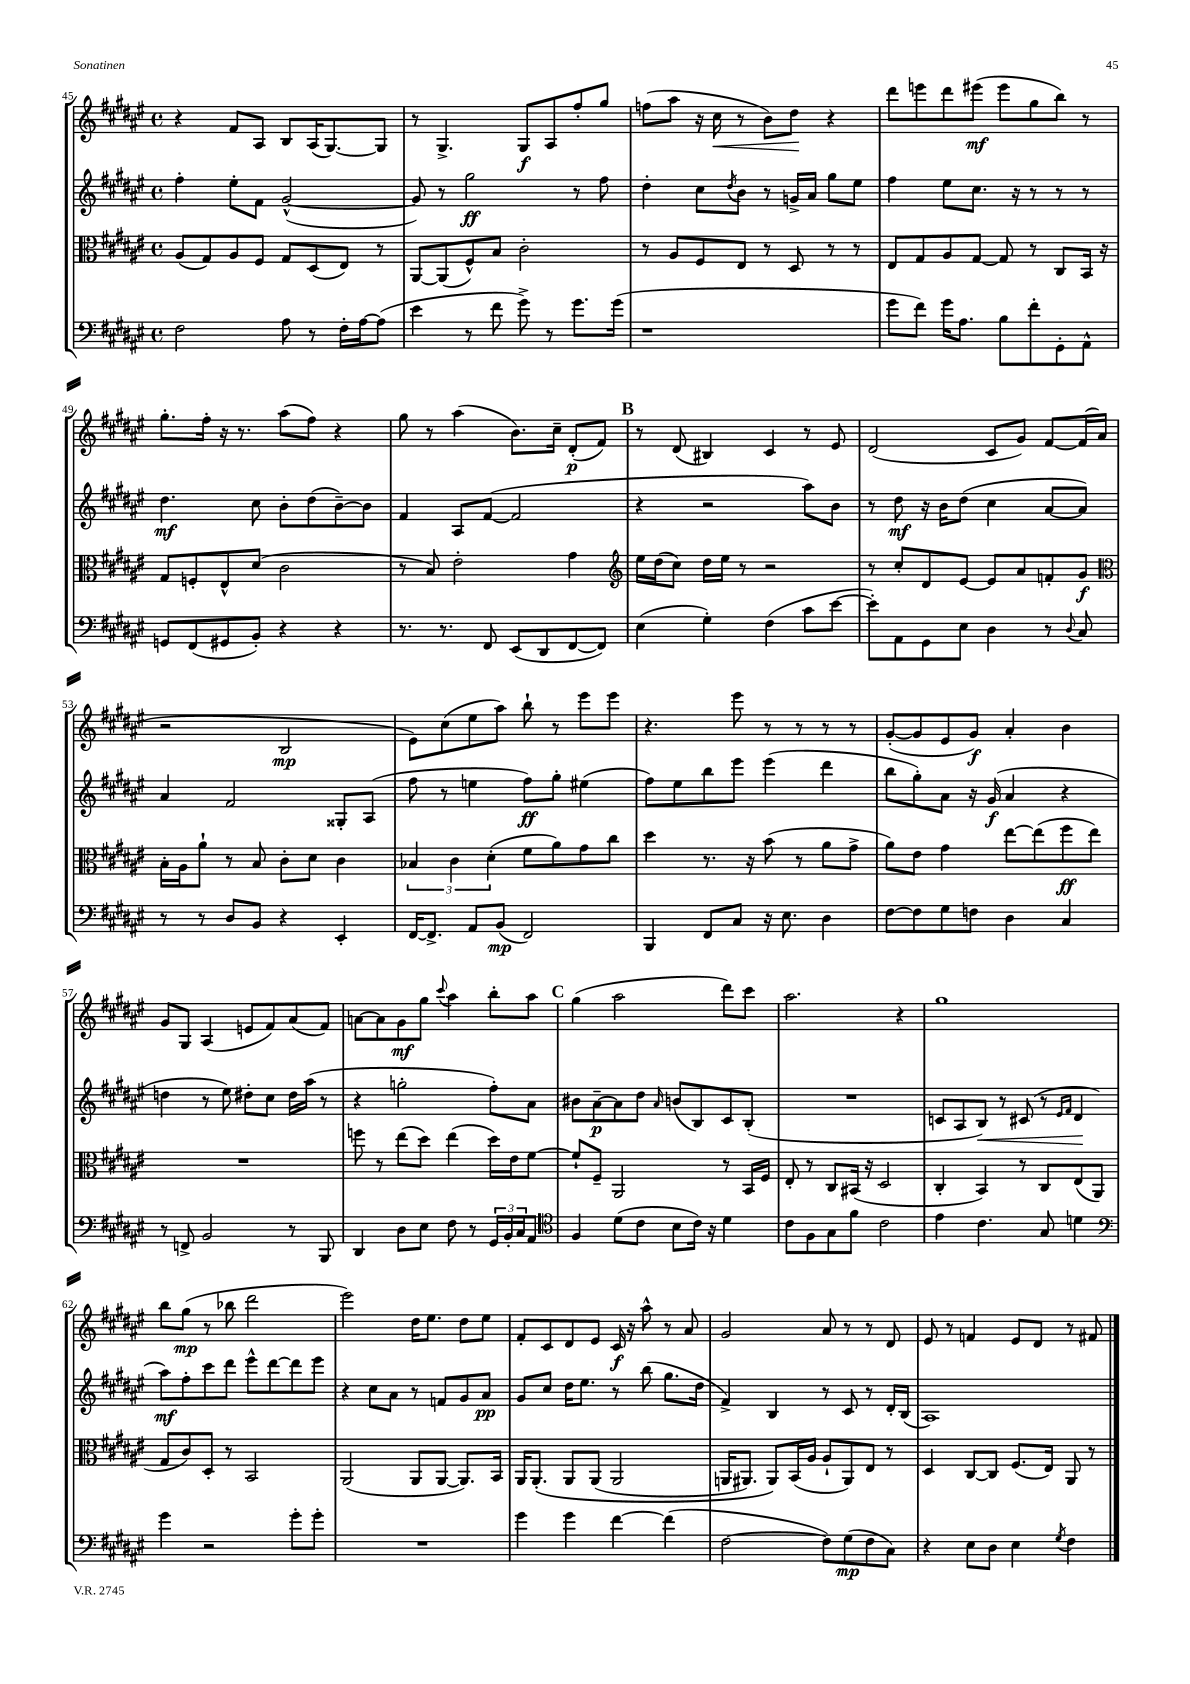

**kern	**kern	**kern	**kern
*staff4	*staff3	*staff2	*staff1
*clefF4	*clefC3	*clefG2	*clefG2
*k[f#c#g#d#a#e#]	*k[f#c#g#d#a#e#]	*k[f#c#g#d#a#e#]	*k[f#c#g#d#a#e#]
*M4/4	*M4/4	*M4/4	*M4/4
*met(c)	*met(c)	*met(c)	*met(c)
2F#	(8A#	4ff#'	4r
.	8G#)	.	.
.	8A#	8ee#'	8f#
.	8F#	8f#	8A#
8A#	8G#	([2g#^^	8B
8r	(8D#	.	(16A#
.	.	.	[8.G#)
16F#'	8E#)	.	.
[16A#	.	.	.
(8A#]	8r	.	8G#]
=	=	=	=
4e#	[8AA#	8g#])	8r
.	(8AA#]	8r	4.G#^
8r	8F#^^)	2gg#	.
8f#	8B	.	.
8g#^)	2c#'	.	8G#
8r	.	.	8A#
8.g#	.	8r	8ff#'
.	.	8ff#	8gg#
(16g#	.	.	.
=	=	=	=
1r	8r	4dd#'	(8ff
.	8A#	.	8aa#
.	8F#	8cc#	16r
.	.	.	16cc#
.	.	8qdd#	.
.	8E#	8b	8r
.	8r	8r	8b)
.	8D#	16g^	8dd#
.	.	16a#	.
.	8r	8gg#	4r
.	8r	8ee#	.
=	=	=	=
8g#	8E#	4ff#	8ddd#
8f#)	8G#	.	8eee
16g#	8A#	8ee#	8ddd#
8.A#	.	.	.
.	[8G#	8.cc#	(8eee#
8B	8G#]	.	8eee#
.	.	16r	.
8f#'	8r	8r	8gg#
8GG#'	8C#	8r	8bb)
8AA#^^	16BB	8r	8r
.	16r	.	.
=	=	=	=
8GG	8G#	4.dd#	8.gg#'
(8FF#	8F'	.	.
.	.	.	16ff#'
8GG#	8E#^^	.	16r
.	.	.	8.r
8BB')	(8d#	8cc#	.
4r	2c#	8b'	(8aa#
.	.	(8dd#	8ff#)
4r	.	[8b~)	4r
.	.	8b]	.
=	=	=	=
8.r	8r	4f#	8gg#
.	8B)	.	8r
8.r	.	.	.
.	2e#'	8A#	(4aa#
8FF#	.	([8f#	.
(8EE#	.	2f#]	8.b)
8DD#	.	.	.
.	.	.	16cc#~
[8FF#	4g#	.	(8d#'
8FF#])	.	.	8f#)
=	=	=	=
*	*clefG2	*	*
(4E#	16ee#	4r	8r
.	(16dd#	.	.
.	8cc#)	.	(8d#
4G#')	16dd#	2r	4B#)
.	16ee#	.	.
.	8r	.	.
(4F#	2r	.	4c#
8c#	.	8aa#)	8r
[8e#	.	8b	8e#
=	=	=	=
8e#'])	8r	8r	(2d#
8AA#	8cc#'	8dd#	.
8GG#	8d#	16r	.
.	.	16b	.
8E#	[8e#	(8dd#	.
4D#	8e#]	4cc#	8c#
.	8a#	.	8g#)
8r	8f'	[8a#	[8f#
8qqD#	.	.	.
8C#	8g#	8a#])	(16f#]
.	.	.	16a#
=	=	=	=
*	*clefC3	*	*
8r	16B'	4a#	2r
.	16A#	.	.
8r	8a#`	.	.
8D#	8r	2f#	.
8BB	8B	.	.
4r	8c#'	.	2B
.	8d#	.	.
4EE#'	4c#	8G##'	.
.	.	(8A#	.
=	=	=	=
[16FF#	6B-	8ff#	8e#)
8.FF#^]	.	.	.
.	.	8r	(8cc#
.	6c#	.	.
8AA#	.	4ee	8ee#
.	(6d#'	.	.
(8BB	.	.	8aa#)
2FF#)	8f#	8ff#)	8bb`
.	8a#)	8gg#'	8r
.	8g#	(4ee#	8eee#
.	8cc#	.	8eee#
=	=	=	=
4BBB	4dd#	8ff#)	4.r
.	.	8ee#	.
8FF#	8.r	8bb	.
8C#	.	8eee#	8eee#
.	16r	.	.
16r	(8b	(4eee#	8r
8.E#	.	.	.
.	8r	.	8r
4D#	8a#	4ddd#	8r
.	8g#^	.	8r
=	=	=	=
[8F#	8a#)	8bb	([8g#'
8F#]	8e#	8gg#')	8g#]
8G#	4g#	8a#	8e#
8F	.	16r	8g#)
.	.	(16g#	.
4D#	[8ee#	4a#	4a#'
.	(8ee#]	.	.
4C#	8ff#	4r	4b
.	8ee#)	.	.
=	=	=	=
8r	1r	4dd	8g#
8FF^	.	.	8G#
2BB	.	8r	(4A#
.	.	8ee#)	.
.	.	8dd#'	8e
.	.	8cc#	8f#)
8r	.	16dd#	(8a#
.	.	(16aa#	.
8BBB	.	8r	8f#)
=	=	=	=
4DD#	8ff	4r	[8a
.	8r	.	8a]
8D#	(8ee#	2gg'	8g#
8E#	8dd#)	.	8gg#
.	.	.	8qqccc#
8F#	(4ee#	.	4aa#
8r	.	.	.
24GG#	16dd#)	8ff#')	8bb'
24BB'	.	.	.
.	16e#	.	.
24C#	.	.	.
8AA#	[8f#	8a#	8aa#
=	=	=	=
*clefC4	*	*	*
4F#	8f#`]	8b#	(4gg#
.	8F#~	[8a#~	.
(8d#	2AA#	8a#]	2aa#
8c#	.	8dd#	.
.	.	16qqa#	.
8B	.	(8b	.
16c#)	.	8B)	.
16r	.	.	.
4d#	8r	8c#	8ddd#)
.	16BB	(8B'	8ccc#
.	16F#	.	.
=	=	=	=
8c#	8E#'	1r	2.aa#
8F#	8r	.	.
8G#	8C#	.	.
8f#	(16BB#	.	.
.	16r	.	.
2c#	2D#	.	.
.	.	.	4r
=	=	=	=
4e#	4C#'	8c	1gg#
.	.	8A#	.
4.c#	4BB)	8B)	.
.	.	8r	.
.	8r	(8c#	.
8G#	8C#	8r	.
.	.	16qqe#	.
.	.	16qqf#	.
4d	(8E#	4d#	.
.	8AA#	.	.
=	=	=	=
*clefF4	*	*	*
4g#	8G#	8aa#)	8bb
.	8c#)	8ff#'	(8gg#
2r	8D#'	8ccc#	8r
.	8r	8ddd#	8bb-
.	2BB	8eee#^^	2ddd#
.	.	[8ddd#	.
8g#'	.	8ddd#]	.
8g#'	.	8eee#	.
=	=	=	=
1r	(2AA#	4r	2eee#)
.	.	8cc#	.
.	.	8a#	.
.	8AA#	8r	16dd#
.	.	.	8.ee#
.	[8AA#	8f	.
.	8.AA#])	8g#	8dd#
.	.	8a#	8ee#
.	16BB	.	.
=	=	=	=
4g#	16AA#	8g#	8f#'
.	&(8.AA#'	.	.
.	.	8cc#	8c#
4g#	8AA#	16dd#	8d#
.	.	8.ee#	.
.	(8AA#	.	8e#
[4f#	2AA#	8r	16c#
.	.	.	16r
.	.	(8bb	8aa#^^
(4f#]	.	8.gg#	8r
.	.	.	8a#
.	.	16dd#	.
=	=	=	=
[2F#	16AA	4f#^)	2g#
.	8.AA#)	.	.
.	8AA#&)	4B	.
.	(16BB	.	.
.	16A#	.	.
8F#])	8A#`	8r	8a#
(8G#	8AA#)	8c#	8r
8F#	8E#	8r	8r
8C#)	8r	16d#'	8d#
.	.	(16B	.
=	=	=	=
4r	4D#	1A#)	8e#
.	.	.	8r
8E#	[8C#	.	4f
8D#	8C#]	.	.
4E#	(8.F#	.	8e#
.	.	.	8d#
.	16E#)	.	.
8qG#	.	.	.
4F#	8AA#	.	8r
.	8r	.	8f#
==	==	==	==
*-	*-	*-	*-
